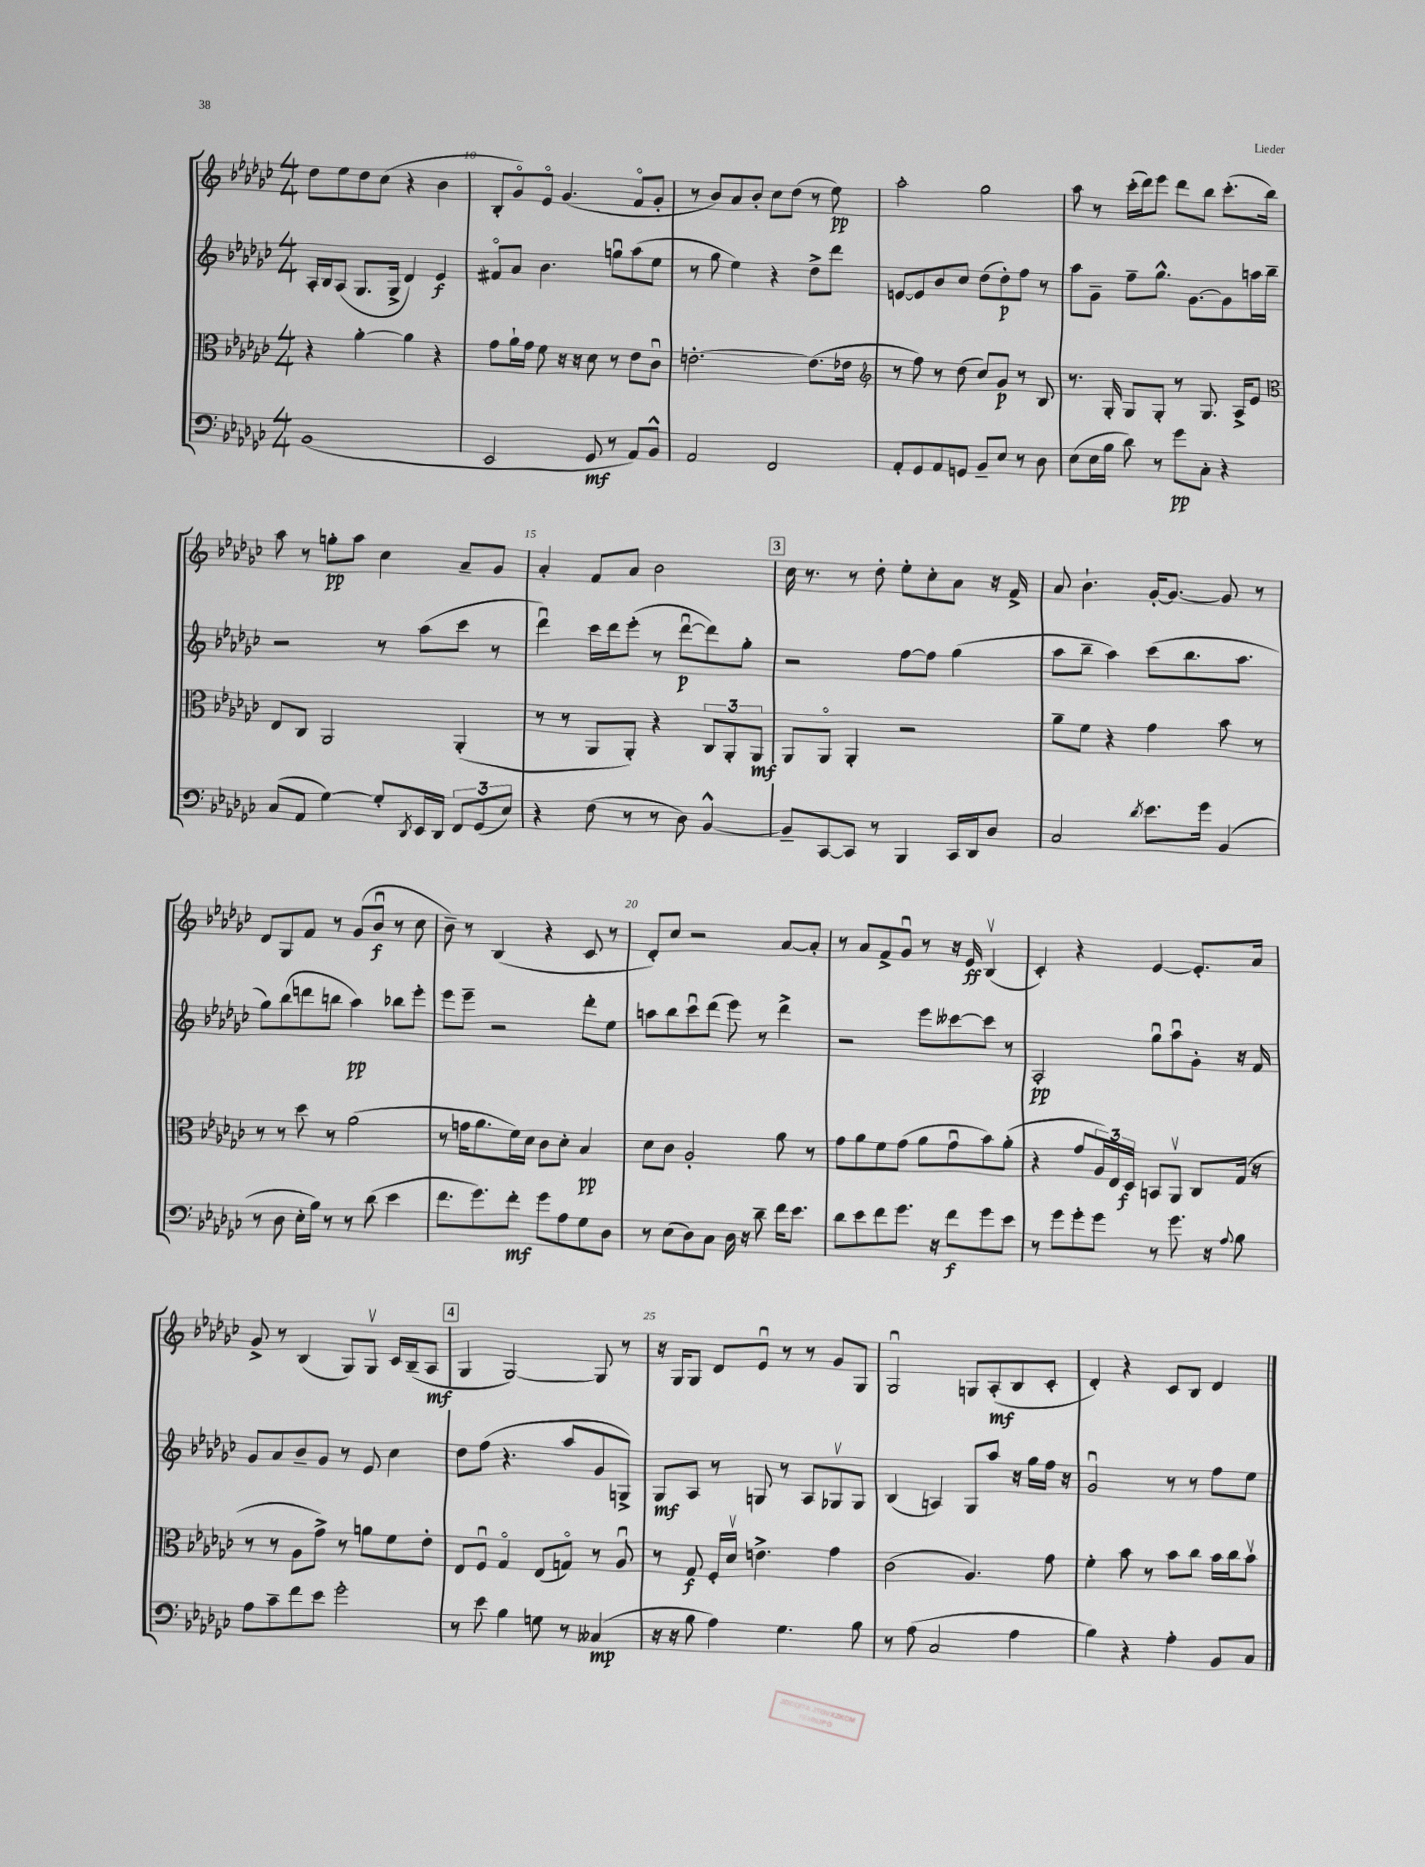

**kern	**kern	**kern	**kern
*staff4	*staff3	*staff2	*staff1
*clefF4	*clefC3	*clefG2	*clefG2
*k[b-e-a-d-g-c-]	*k[b-e-a-d-g-c-]	*k[b-e-a-d-g-c-]	*k[b-e-a-d-g-c-]
*M4/4	*M4/4	*M4/4	*M4/4
(1BB-	4r	16A-'/LL	8dd-\L
.	.	16B-/J	.
.	.	(8A-/J	8ee-\
.	[4a-'\	8.G-/L	8dd-\
.	.	.	(8cc-\J
.	.	16G-^/Jk	.
.	4a-\]	4d-/)	4r
.	4r	4e-/	4b-\
=	=	=	=
2EE-/	8g-\L	8f#o/L	8B-'/L
.	16a-`\L	8a-/J	8g-o/)
.	16g-\JJ	.	.
.	8f\	4.b-\	8e-o/J
.	16r	.	(4.g-/
.	16r	.	.
8GG-/	8d-\	.	.
8r	8r	8ggu\L	.
8AA-/L)	8e-\L	(8aa-\	8fo/L
8BB-^^/J	8c-u\J	8ee-\J	8g-'/J
=	=	=	=
2AA-/	[2.e'\	8r	8r
.	.	8gg-\	8b-/L)
.	.	4ee-\)	8a-/
.	.	.	8b-'/J
2FF/	.	4r	8cc-\L
.	.	.	(8dd-\J
.	(8.e\]L	8dd-^\L	8r
.	.	8ddd-\J	8ee-\)
.	16e-\Jk	.	.
=	=	=	=
*	*clefG2	*	*
8AA-'/L	8r	[8e/L	2aa-'\
8GG-/	8ff\)	8e/]	.
8AA-/	8r	8b-/	.
8GG/J	(8dd-\	8cc-/J	.
8BB-~/L	8cc-/L)	(8dd-\L	2gg-\
8E-/J	8g-/J	8dd-'\)	.
8r	8r	8ff\J	.
8D-\	8B-/	8r	.
=	=	=	=
(8E-\L	8.r	8aa-\L	8aa-\
16E-\L	.	8g-~\J	8r
16B-\JJ	16G-'/	.	.
8d-\)	8G-/L	8ff~\L	(16ccc-'\LL
.	.	.	16ddd-\J)
8r	8G-'/J	8.gg-^^\J	8eee-\J
8g-\L	8r	.	8ddd-\L
.	.	[8.g-\L	.
8C-'\J	8.G-/	.	8bb-\J
4r	.	8g-\]	(8.ccc-'\L
.	16A-^/LK	.	.
.	8e-/J	16aa\L	.
.	.	16bb-~\JJ	16bb-\Jk)
=	=	=	=
*	*clefC3	*	*
(8C-/L	8E-/L	2r	8aa-\
8AA-/J	8C-/J	.	8r
[4G-\)	2AA-/	.	8gg'\L
.	.	.	8aa-\J
8G-'/]L	.	8r	4cc-\
8qDD-/	.	.	.
16EE-/L	.	(8aa-\L	.
16DD-/JJ	.	.	.
12FF/L	(4AA-'/	8ccc-\J	8a-~/L
(12GG-/	.	.	.
.	.	8r	8g-/J
12E-/J)	.	.	.
=	=	=	=
4r	8r	4ddd-u\)	4a-'/
.	8r	.	.
(8F\	8AA-/L	16ccc-\LL	8f/L
.	.	16ddd-\J	.
8r	8AA-'/J)	(8eee-'\J	8a-/J
8r	4r	8r	2b-\
8D-\)	.	[8ddd-u\L	.
[4BB-^^/	12C-/L	8ddd-\])	.
.	12AA-'/	.	.
.	.	8gg-'\J	.
.	12AA-/J	.	.
=	=	=	=
8BB-~/]L	8AA-/L	2r	16cc-\
.	.	.	8.r
[8CC-/	8AA-o/J	.	.
8CC-/]J	4AA-'/	.	8r
8r	.	.	8dd-'\
4BBB-/	2r	[8ff\L	8ee-'\L
.	.	8ff\]J	8cc-'\
16CC-/LL	.	(4gg-\	8a-\J
16DD-/J	.	.	.
8D-/J	.	.	16r
.	.	.	16f^/
=	=	=	=
2C-/	8a-~\L	8aa-\L	8a-/
.	8f\J	8bb-~\J	4.b-`\
.	4r	4aa-\)	.
8qd-/	.	.	.
8.e-\L	4g-\	(8ccc-\L	[16g-'/LK
.	.	.	8.g-/_J
.	.	8.bb-\	.
16g-\Jk	.	.	.
(4BB-/	8b-\	.	8g-/]
.	.	8.aa-\J	.
.	8r	.	8r
=	=	=	=
8r	8r	8gg-\L)	8d-/L
8D-\	8r	(8bb-\	8G-/
16E-'\LL	8dd-\	8ddd\	8f/J
16B-\JJ)	.	.	.
8r	8r	8bb\J	8r
8r	(2a-\	4aa-\)	(8g-/L
(8d-\	.	.	8b-u/J
4e-\	.	8bb-\L	8r
.	.	8eee-'\J	8cc-\
=	=	=	=
8.f\L	8r	8eee-\L	8b-~\)
.	16g\LK	8eee-~\J	8r
8.g-\)	8.a-\	.	.
.	.	2r	(4B-/
8f'\J	16f\L)	.	.
.	16d-\JJ	.	.
8g-\L	8c-\L	.	4r
8A-\	8d-'\J	.	.
8G-\	4B-/	8ddd-'\L	8c-/
8D-\J	.	8ee-\J	8r
=	=	=	=
8r	8d-\L	8aa\L	8d-'/L)
(8E-\L	8c-\J	8bb-\	8cc-/J
8D-\)	2A-'/	8ccc-u\	2r
8C-\J	.	(8ddd-\J	.
16D-\	.	8eee-\)	.
16r	.	.	.
8d-~\	.	8r	.
16f\LK	8a-\	4ddd-^\	[8a-/L
8.e-\J	.	.	.
.	8r	.	8a-'/]J
=	=	=	=
8d-\L	8g-\L	2r	8r
8e-\	8a-\	.	8a-/L
8f\	8f\	.	8f^/
8.g-\J	(8g-\J	.	8g-u/J
.	8a-\L	8eee-\L	8r
16r	.	.	.
8f\L	8g-u\	[8ccc--\	16r
.	.	.	16e-/
8g-\	8b-\)	8ccc--\]J	(4B-v/
8e-\J	(8a-'\J	8r	.
=	=	=	=
8r	4r	2A-'/	4c-'/)
8g-\L	.	.	.
8g-'\	8g-/L	.	4r
8g-\J	24A-/L)	.	.
.	24E-/	.	.
.	24D-/JJ	.	.
8r	8BB/L	8gg-u\L	[4e-/
8.g-\	8AA-v/J	8aa-u\	.
.	8C-/L	8g-'\J	8.e-'/]L
16r	.	.	.
8qqA-/	.	.	.
8B-\	(16G-/Jk	16r	.
.	16r	16f/	16a-/Jk
=	=	=	=
8A-\L	8r	8g-/L	8g-^/
8c-~\	8r	8a-/	8r
8f\	8A-\L	8b-~/	(4B-/
8e-\J	8g-^\J)	8g-/J	.
2g-'\	8r	8r	8G-/L)
.	8a\L	8e-/	8G-v/J
.	8f\	4cc-\	16c-/LL
.	.	.	(16B-~/J
.	8e-'\J	.	8A-/J
=	=	=	=
8r	8E-/L	8dd-\L	4G-/
8e-\	8Fu/J	(8ff\J	.
4B-\	4G-o/	4.r	[2G-/)
8G\	(8E-/L	.	.
8r	8Go/J)	8aa-/L	.
(4C--/	8r	8g-/	8G-/]
.	8A-u/	8G^/J)	8r
=	=	=	=
16r	8r	8G-/L	16r
16r	.	.	16G-/LK
8B-\	8G-/	8A-/J	8G-/J
4A-\)	16F'/LL	8r	8d-/L
.	16d-v/JJ	.	.
.	4.e^\	8G/	8e-u/J
4.G-\	.	8r	8r
.	.	8A-/L	8r
.	4g-\	8G-v/	8g-/L
8B-\	.	8G-/J	8G-/J
=	=	=	=
8r	(2c-\	(4B-/	2G-u/
(8A-\	.	.	.
2C-/	.	4A/)	.
.	4.A-/)	8G-/L	8G/L
.	.	8aa-/J	(8A-'/
4A-\	.	16r	8B-/
.	.	16gg-\LL	.
.	8g-\	16ff\JJ	8c-'/J
.	.	16r	.
=	=	=	=
4B-\)	4f'\	2g-u/	4d-'/)
4r	8b-\	.	4r
.	8r	.	.
4A-'\	8b-\L	8r	8c-/L
.	8cc-\J	8r	8B-/J
8BB-/L	16b-\LL	8ff\L	4d-/
.	16cc-\J	.	.
8C-/J	8b-v\J	8ee-\J	.
==	==	==	==
*-	*-	*-	*-
